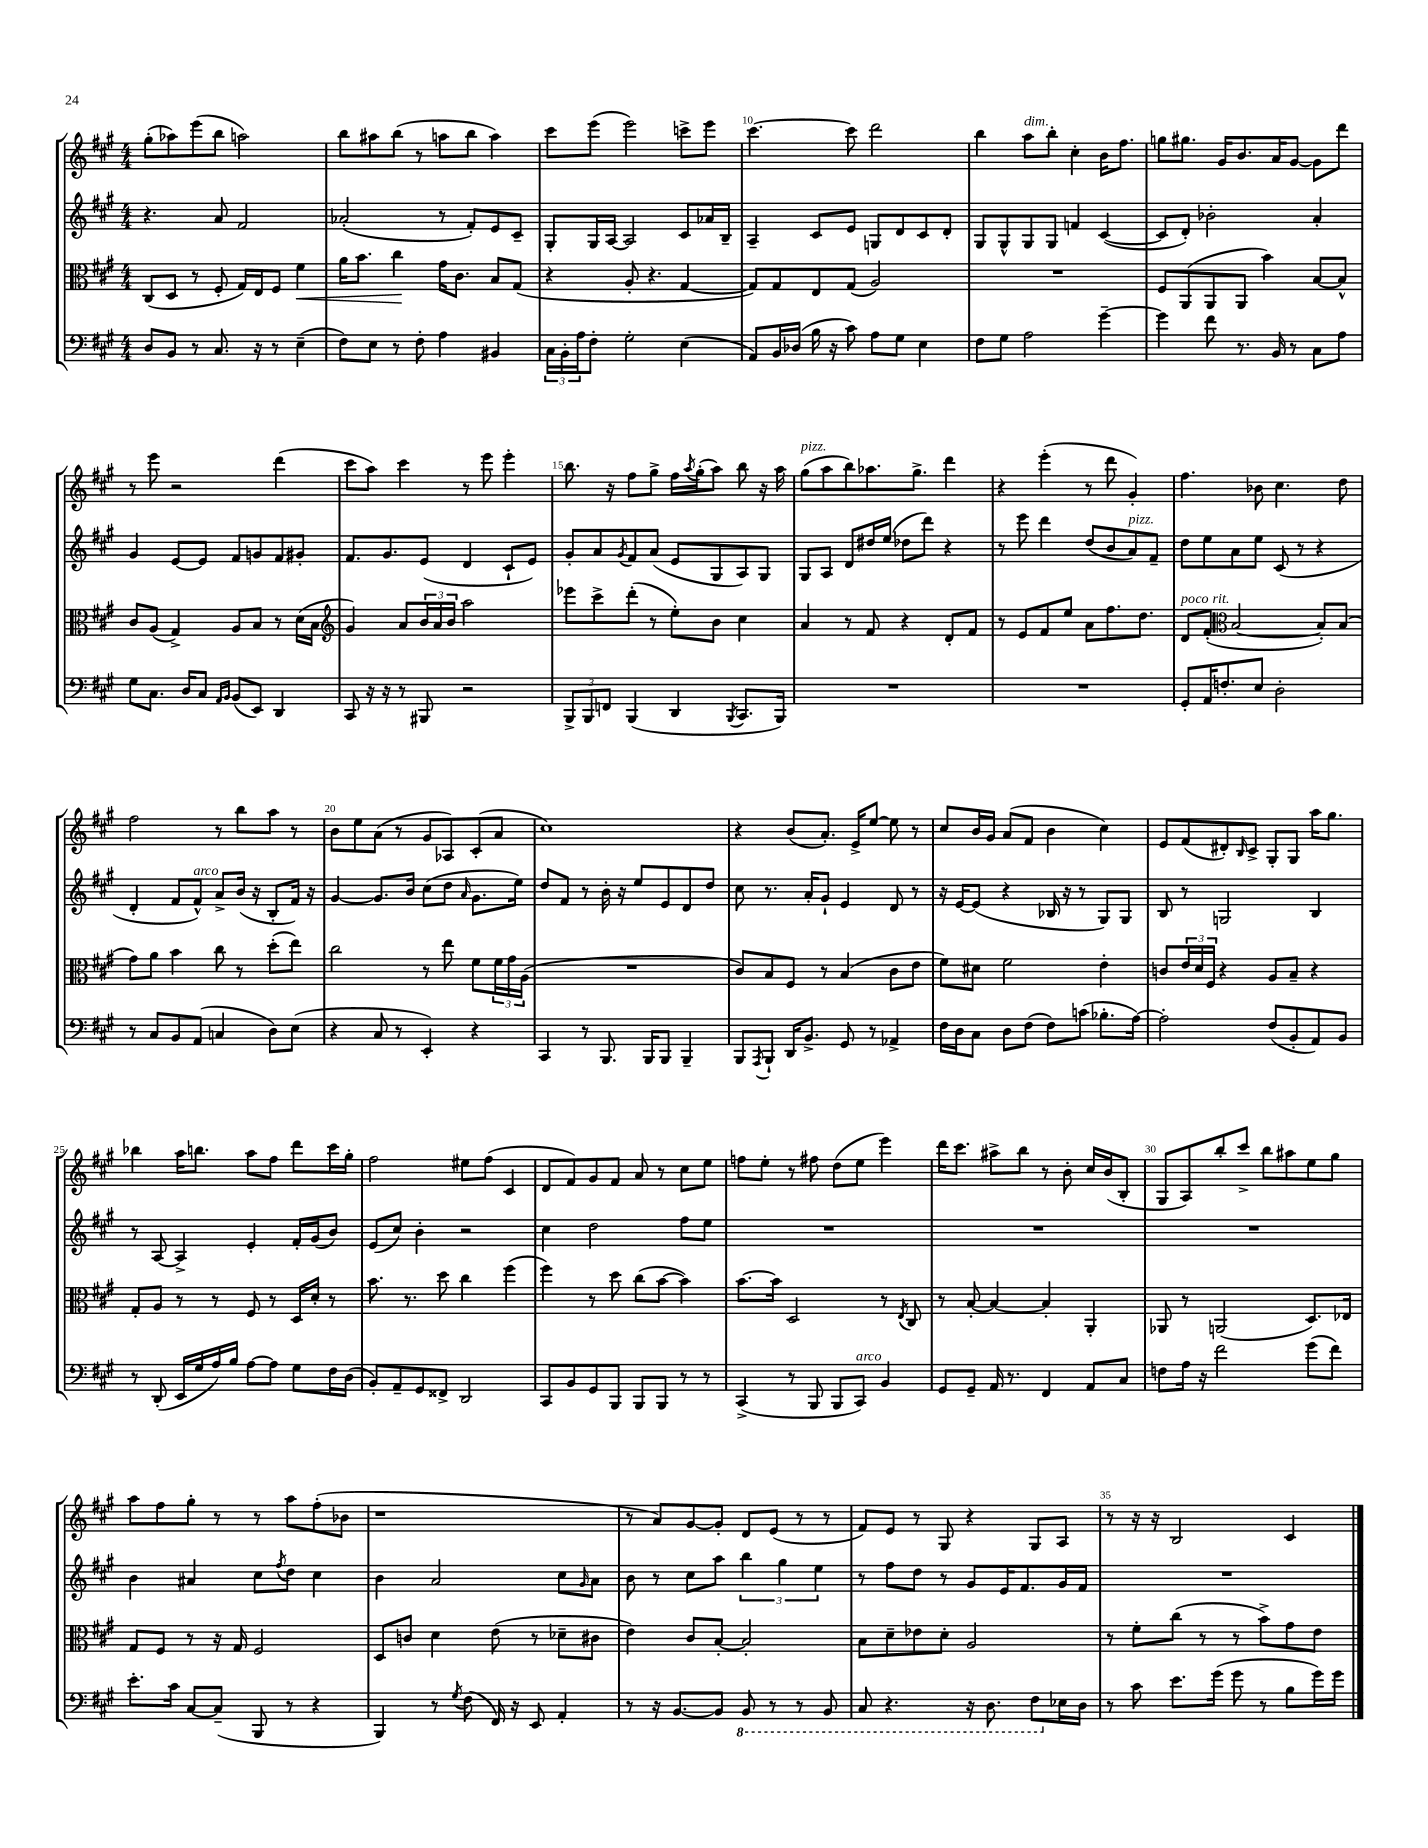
<<
\new StaffGroup <<
\new Staff = "s0" {
    \clef treble \key a \major \numericTimeSignature \time 4/4
    gis''8-.( aes''8) e'''8( b''8 a''2) |
    b''8 ais''8 b''8( r8 a''8 b''8 a''4) |
    cis'''8 e'''8( e'''2) c'''8-> e'''8 |
    cis'''4.~ cis'''8 d'''2 |
    b''4 a''8^\markup { \italic "dim." } b''8-. cis''4-. b'16 fis''8. |
    g''8 gis''8. gis'16 b'8. a'16 gis'8~ gis'8 d'''8 |
    r8 e'''8 r2 d'''4( |
    cis'''8 a''8) cis'''4 r8 e'''8 e'''4-. |
    b''8. r16 fis''8 gis''8-> fis''16 \acciaccatura { a''8 } gis''16-.( a''8) b''8 r16 a''16 |
    gis''8^\markup { \italic "pizz." }( a''8 b''8) aes''8. gis''8.-> d'''4 |
    r4 e'''4-.( r8 d'''8 gis'4-.) |
    fis''4. bes'8 cis''4. d''8 |
    fis''2 r8 b''8 a''8 r8 |
    b'8 e''8 a'8( r8 gis'8 aes8) cis'8-.( a'8 |
    cis''1) |
    r4 b'8( a'8.-.) e'16-> e''8~ e''8 r8 |
    cis''8 b'16 gis'16 a'8( fis'8 b'4 cis''4) |
    e'8 fis'8( dis'8-.) \grace { b16 } cis'8-> gis8-. gis8 a''16 gis''8. |
    bes''4 a''16 b''8. a''8 fis''8 d'''8 cis'''16 gis''16-. |
    fis''2 eis''8 fis''8( cis'4 |
    d'8 fis'8) gis'8 fis'8 a'8 r8 cis''8 e''8 |
    f''8 e''8-. r8 fis''8 d''8( e''8 e'''4) |
    d'''16 cis'''8. ais''8-> b''8 r8 b'8-. cis''16 b'16( b8-. |
    gis8 a8) b''8-. cis'''8-> b''8 ais''8 e''8 gis''8 |
    a''8 fis''8 gis''8-. r8 r8 a''8 fis''8-.( bes'8 |
    r1 |
    r8 a'8) gis'8~ gis'8-. d'8 e'8( r8 r8 |
    fis'8) e'8 r8 gis8 r4 gis8 a8 |
    r8 r16 r16 b2 cis'4 \bar "|." |
}
\new Staff = "s1" {
    \clef treble \key a \major \numericTimeSignature \time 4/4
    r4. a'8 fis'2 |
    aes'2-.( r8 fis'8-.) e'8 cis'8-- |
    gis8-. gis16 a16~ a2 cis'8 aes'16 b16-- |
    a4-- cis'8 e'8 g8 d'8 cis'8 d'8-. |
    gis8 gis8-^ gis8 gis8 f'4 cis'4~( |
    cis'8 d'8-.) bes'2-. a'4-. |
    gis'4 e'8~ e'8 fis'8 g'8 fis'8 gis'8-. |
    fis'8. gis'8. e'8( d'4 cis'8-! e'8) |
    gis'8-. a'8 \acciaccatura { gis'8 } fis'8 a'8( e'8 gis8 a8) gis8 |
    gis8 a8 d'8 dis''16 e''16( des''8 d'''8) r4 |
    r8 e'''8 d'''4 d''8( b'8 a'8^\markup { \italic "pizz." }) fis'8-- |
    d''8 e''8 a'8 e''8 cis'8( r8 r4 |
    d'4-. fis'8 fis'8-^^\markup { \italic "arco" }) a'8-> b'16( r16 b8-. fis'16) r16 |
    gis'4~ gis'8. b'16 cis''8( d''8 \grace { a'16 } gis'8. e''16) |
    d''8 fis'8 r8 b'16-. r16 e''8 e'8 d'8 d''8 |
    cis''8 r8. a'16-. gis'8-! e'4 d'8 r8 |
    r16 e'16~ e'8( r4 bes16 r16 r8 gis8) gis8 |
    b8 r8 g2 b4 |
    r8 a8~ a4-> e'4-. fis'16-. gis'16( b'8) |
    e'8( cis''8) b'4-. r2 |
    cis''4 d''2 fis''8 e''8 |
    R1 |
    R1 |
    R1 |
    b'4 ais'4 cis''8 \acciaccatura { fis''8 } d''8 cis''4 |
    b'4 a'2 cis''8 \grace { gis'16 } a'8 |
    b'8 r8 cis''8 a''8 \tuplet 3/2 { b''4 gis''4 e''4 } |
    r8 fis''8 d''8 r8 gis'8 e'16 fis'8. gis'16 fis'16 |
    R1 \bar "|." |
}
\new Staff = "s2" {
    \clef alto \key a \major \numericTimeSignature \time 4/4
    cis8( d8 r8 fis8-. gis16) e16 fis8 fis'4\< |
    a'16 b'8. cis''4\! gis'16 cis'8. b8 gis8( |
    r4 a8-. r4. gis4~ |
    gis8) gis8 e8 gis8( a2) |
    R1 |
    fis8 a,8( a,8 a,8 b'4) b8~ b8-^ |
    cis'8 a8( gis4->) a8 b8 r8 d'16( b16 |
    \clef treble gis'4) a'8 \tuplet 3/2 { b'16 a'16 b'16 } a''2 |
    ees'''8 cis'''8-> d'''8-.( r8 e''8-.) b'8 cis''4 |
    a'4 r8 fis'8 r4 d'8-. fis'8 |
    r8 e'8 fis'8 e''8 a'8 fis''8. d''8. |
    d'8^\markup { \italic "poco rit." } fis'8-.( \clef alto b2~ b8-.) b8( |
    gis'8) a'8 b'4 cis''8 r8 d''8-.( e''8) |
    cis''2 r8 e''8 fis'8 \tuplet 3/2 { fis'16 gis'16 a16( } |
    R1 |
    cis'8) b8 fis8 r8 b4( cis'8 e'8 |
    fis'8) dis'8 fis'2 e'4-. |
    c'8 \tuplet 3/2 { e'16 d'16 fis16 } r4 a8 b8-- r4 |
    gis8-. a8 r8 r8 fis8 r8 d16 d'16-. r8 |
    b'8. r8. d''8 cis''4 fis''4( |
    fis''4) r8 d''8 cis''8( b'8~ b'4) |
    b'8.~ b'16 d2 r8 \acciaccatura { e8 } cis8 |
    r8 b8~-. b4~ b4-. a,4-. |
    aes,8 r8 a,2( d8.) ees16 |
    gis8 fis8 r8 r16 gis16 fis2 |
    d8 c'8 d'4 e'8( r8 des'8-- cis'8 |
    e'4) cis'8 b8~-. b2-. |
    b8 d'8-- ees'8 d'8-. a2 |
    r8 fis'8-. cis''8( r8 r8 b'8->) gis'8 e'8 \bar "|." |
}
\new Staff = "s3" {
    \clef bass \key a \major \numericTimeSignature \time 4/4
    d8 b,8 r8 cis8. r16 r8 e4--( |
    fis8) e8 r8 fis8-. a4 bis,4 |
    \tuplet 3/2 { cis16 b,16-. a16 } fis8-. gis2-. e4( |
    a,8) b,16 des16( b16 r16 cis'8) a8 gis8 e4 |
    fis8 gis8 a2 gis'4~-- |
    gis'4 fis'8 r8. b,16 r8 cis8 a8 |
    gis8 cis8. d16 cis8 \grace { a,16 b,16 } b,8( e,8) d,4 |
    cis,8 r16 r16 r8 bis,,8 r2 |
    \tuplet 3/2 { b,,8-> b,,8 f,8 } b,,4( d,4 \acciaccatura { b,,8 } cis,8. b,,16) |
    R1 |
    R1 |
    gis,8-. a,16 f8.-. e8 d2-. |
    r8 cis8 b,8 a,8( c4 d8) e8( |
    r4 cis8 r8 e,4-.) r4 |
    cis,4 r8 b,,8. b,,16 b,,8 b,,4-- |
    b,,8 \acciaccatura { a,,8 } b,,8-! d,16 b,8.-> gis,8 r8 aes,4-> |
    fis16 d16 cis8 d8 fis8( fis8) c'8( bes8.-. a16~) |
    a2-. fis8( b,8-. a,8) b,8 |
    r8 d,8-.( e,16 gis16 a16) b16 a8~ a8 gis8 fis16 d16( |
    b,8-.) a,8-- gis,8 fisis,8-> d,2 |
    cis,8 b,8 gis,8 b,,8 b,,8 b,,8 r8 r8 |
    cis,4->( r8 b,,8 b,,8 cis,8^\markup { \italic "arco" }) b,4 |
    gis,8 gis,8-- a,16 r8. fis,4 a,8 cis8 |
    f8 a16 r16 fis'2 gis'8( fis'8) |
    e'8.-. cis'16 cis8~ cis8--( b,,8 r8 r4 |
    b,,4) r8 \acciaccatura { gis8 } fis8( fis,16) r16 e,8 a,4-. |
    r8 r16 b,8.~ b,8 \ottava #-1 b,,8 r8 r8 b,,8 |
    cis,8 r4. r16 d,8. fis,8 \ottava #0 ees16 d16 |
    r8 cis'8 e'8. gis'16( gis'8 r8 b8 gis'16) gis'16 \bar "|." |
}
>>
>>
\layout { \context { \Score currentBarNumber = #7 \override BarNumber.break-visibility = ##(#f #t #t) barNumberVisibility = #(every-nth-bar-number-visible 5) } }
